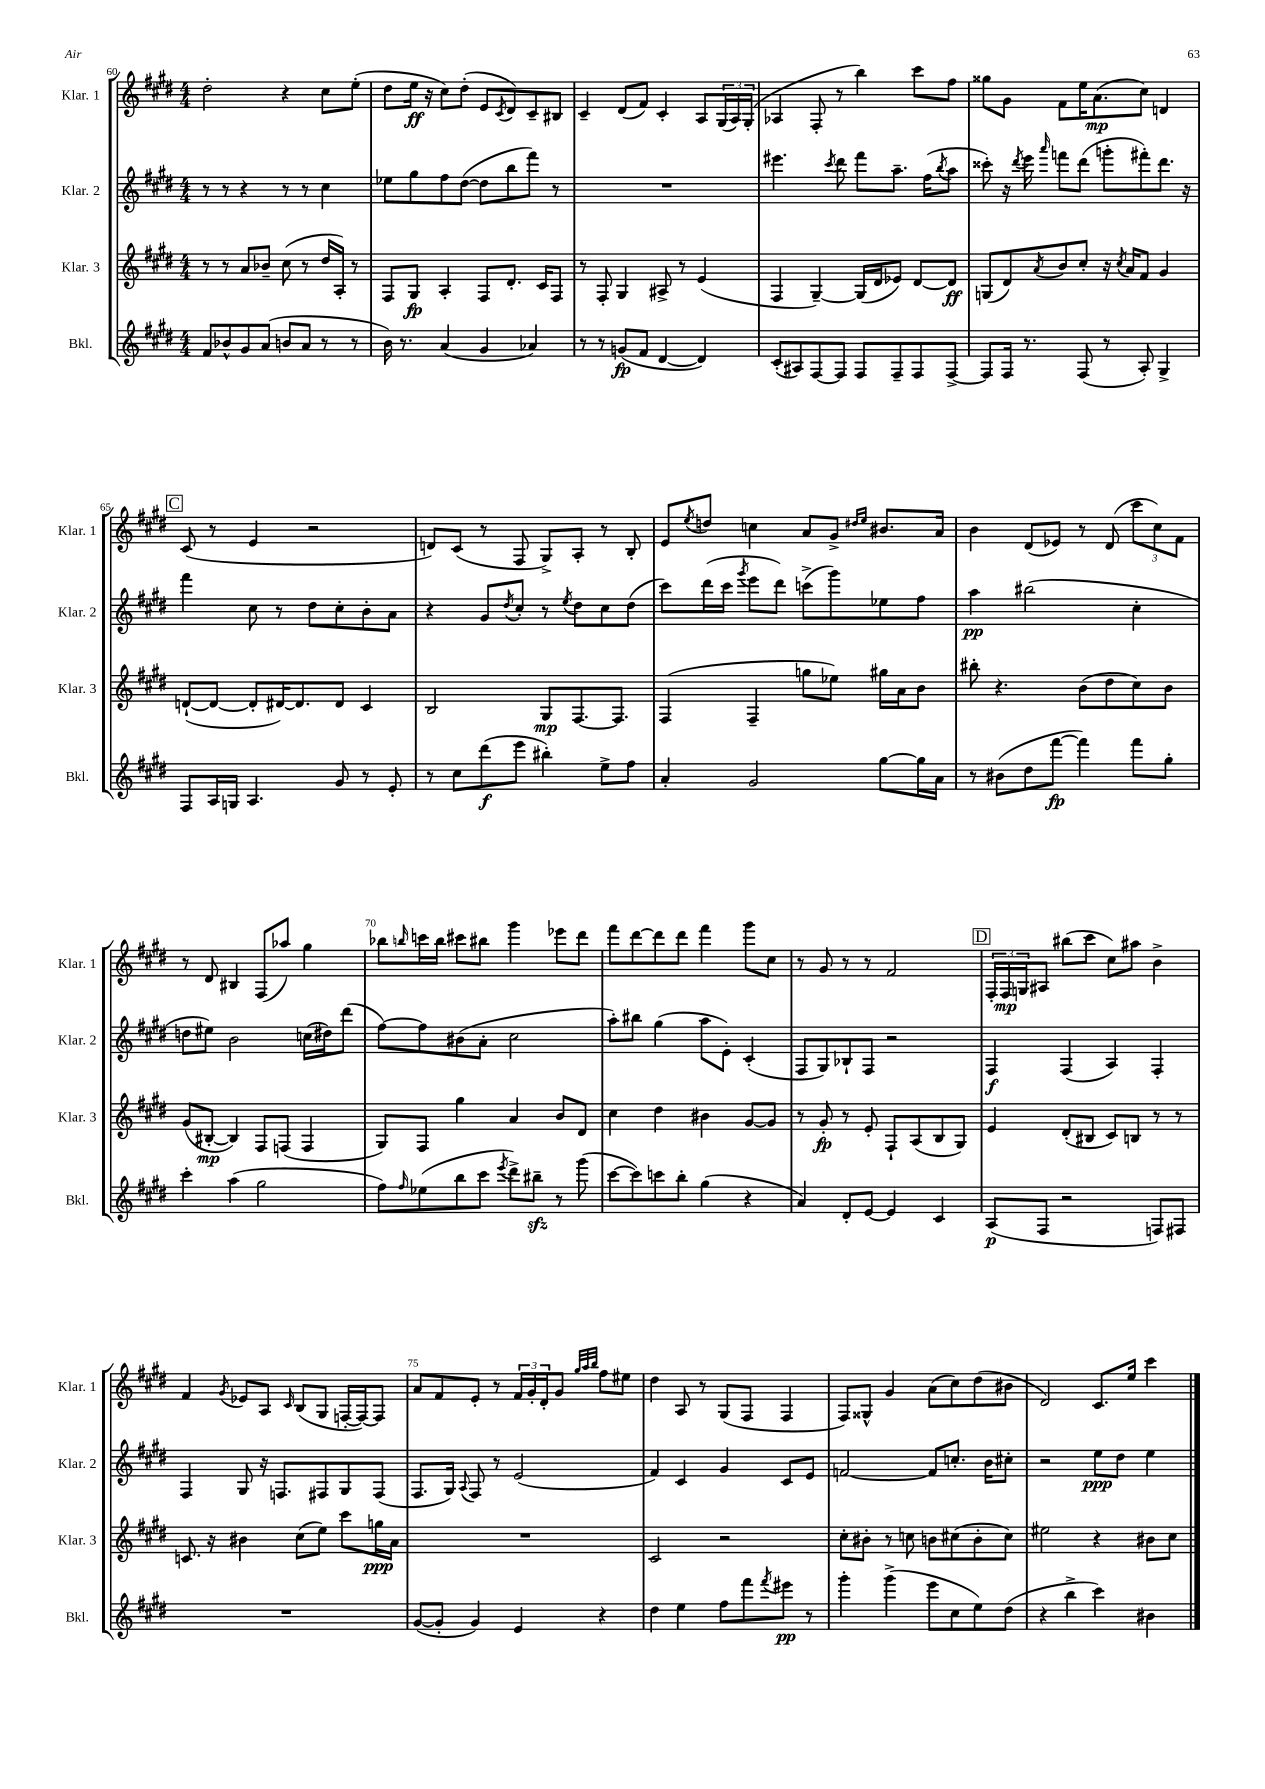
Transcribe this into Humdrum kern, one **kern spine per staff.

**kern	**kern	**kern	**kern
*staff4	*staff3	*staff2	*staff1
*clefG2	*clefG2	*clefG2	*clefG2
*k[f#c#g#d#]	*k[f#c#g#d#]	*k[f#c#g#d#]	*k[f#c#g#d#]
*M4/4	*M4/4	*M4/4	*M4/4
8f#	8r	8r	2dd#'
8b-^^	8r	8r	.
8g#	8a	4r	.
(8a	8b-~	.	.
8b	(8cc#	8r	4r
8a	8r	8r	.
8r	16dd#	4cc#	8cc#
.	16A')	.	.
8r	8r	.	(8ee'
=	=	=	=
16b)	8F#	8ee-	8dd#
8.r	.	.	.
.	8G#	8gg#	16ee
.	.	.	16r
(4a	4A'	8ff#	8cc#)
.	.	([8dd#	(8dd#'
4g#	8F#	8dd#]	8e
.	.	.	8qc#
.	8.d#'	8bb	8d#)
4a-)	.	8fff#)	8c#~
.	16c#	.	.
.	8F#	8r	8B#
=	=	=	=
8r	8r	1r	4c#~
8r	8F#'	.	.
(8g	4G#	.	(8d#
8f#	.	.	8f#)
[4d#	8A#^	.	4c#'
.	8r	.	.
4d#])	(4e	.	8A
.	.	.	(24G#
.	.	.	24A)
.	.	.	(24G#'
=	=	=	=
(8c#'	4F#	4.eee#	4A-
8A#)	.	.	.
[8F#	[4G#~)	.	8F#'
.	.	8qccc#	.
8F#]	.	8ddd#	8r
8F#	(16G#]	8fff#	4bb)
.	16d#	.	.
8F#~	8e-)	8.aa~	.
8F#	[8d#	.	8ccc#
.	.	(16ff#	.
.	.	8qbb	.
[8F#^	8d#]	8aa	8ff#
=	=	=	=
8F#]	(8G	8ccc##')	8gg##
16F#	8d#)	16r	8g#
.	.	8qddd#	.
8.r	.	16eee	.
.	8qa	16qqaaa	.
.	8b	8fff	8f#
(8F#	8cc#'	(8ddd#	16ee
.	.	.	(8.a
8r	16r	8ggg'	.
.	8qcc#	.	.
.	16a	.	.
8A')	8f#	8fff#')	8cc#)
4G#^	4g#	8.ddd#	4d
.	.	16r	.
=	=	=	=
8F#	([8d`	4fff#	(8c#
16A	8d_	.	8r
16G	.	.	.
4.A	8d']	8cc#	4e
.	[16d#)	8r	.
.	8.d#]	.	.
.	.	8dd#	2r
8g#	8d#	8cc#'	.
8r	4c#	8b'	.
8e'	.	8a	.
=	=	=	=
8r	2B	4r	8d)
8cc#	.	.	(8c#
(8ddd#	.	8g#	8r
.	.	8qdd#	.
8eee	.	8cc#'	8F#
4bb#')	8G#	8r	8G#^)
.	.	8qee	.
.	[8.F#	8dd#	8A'
8ee^	.	8cc#	8r
.	8.F#]	.	.
8ff#	.	(8dd#	8B'
=	=	=	=
4a'	(4F#	8ccc#)	8e
.	.	.	8qee
.	.	(16ddd#	8dd
.	.	16ccc#	.
.	.	8qggg#	.
2g#	4F#~	8eee	4cc
.	.	8ddd#)	.
.	8gg	(8ccc^	8a
.	8ee-)	8ggg#)	8g#^
.	.	.	16qqdd#
.	.	.	16qqee
[8gg#	16gg#	8ee-	8.b#
.	16a	.	.
16gg#]	8b	8ff#	.
16a	.	.	16a
=	=	=	=
8r	8bb#'	4aa	4b
(8b#	4.r	.	.
8dd#	.	(2bb#	(8d#
[8fff#	.	.	8e-)
4fff#])	(8b	.	8r
.	8dd#	.	(8d#
8fff#	8cc#)	4cc#'	12ccc#
.	.	.	12cc#)
8gg#'	8b	.	.
.	.	.	12f#
=	=	=	=
4ccc#'	(8g#	8dd	8r
.	[8B#'	8ee#)	8d#
(4aa	4B#])	2b	4B#
2gg#	8F#	.	(8F#
.	(8F	.	8aa-)
.	4F	(16cc	4gg#
.	.	16dd#)	.
.	.	(8ddd#	.
=	=	=	=
8ff#)	8G#)	[8ff#)	8bb-
16qqff#	.	.	16qqbb
(8ee-	8F#	8ff#]	16ccc
.	.	.	16bb
8bb	4gg#	(8b#	8ccc#
8ccc#	.	8a'	8bb#
8qeee	.	.	.
8ddd#^)	4a	2cc#	4ggg#
8bb#~	.	.	.
8r	8b	.	8eee-
(8ggg#	8d#	.	8ddd#
=	=	=	=
[8ccc#	4cc#	8aa')	8fff#
8ccc#])	.	8bb#	[8ddd#
8ccc	4dd#	(4gg#	8ddd#]
8bb'	.	.	8ddd#
(4gg#	4b#	8aa	4fff#
.	.	8e')	.
4r	[8g#	(4c#'	8ggg#
.	8g#]	.	8cc#
=	=	=	=
4a)	8r	8F#	8r
.	8g#'	8G#)	8g#
8d#'	8r	8B-`	8r
[8e	8e'	8F#	8r
4e]	8F#`	2r	2f#
.	(8A	.	.
4c#	8B	.	.
.	8G#)	.	.
=	=	=	=
(8A	4e	4F#	24F#'
.	.	.	24F#
.	.	.	24G
8F#	.	.	8A#
2r	(8d#'	(4F#	(8bb#
.	8B#	.	8ccc#
.	8c#)	4A)	8cc#)
.	8B	.	8aa#
8F)	8r	4F#'	4b^
8F#	8r	.	.
=	=	=	=
1r	8.c	4F#	4f#
.	16r	.	.
.	.	.	8qg#
.	4b#	8G#	8e-
.	.	16r	8A
.	.	8.F	.
.	.	.	16qqc#
.	(8cc#	.	(8B
.	8ee)	8F#	8G#
.	8ccc#	8G#	[16F'
.	.	.	16F_)
.	16gg	(8F#	8F]
.	16a	.	.
=	=	=	=
([8g#	1r	8.F#	8a
8g#']	.	.	8f#
.	.	16G#)	.
.	.	8qqA	.
4g#)	.	8F#	8e'
.	.	8r	8r
4e	.	(2e	24f#
.	.	.	24g#'
.	.	.	24d#'
.	.	.	8g#
.	.	.	32qqgg#
.	.	.	32qqaa
.	.	.	32qqbb
4r	.	.	8ff#
.	.	.	8ee#
=	=	=	=
4dd#	2c#	4f#)	4dd#
4ee	.	4c#	8A
.	.	.	8r
8ff#	2r	4g#	(8G#
8fff#	.	.	8F#
8qfff#	.	.	.
8eee#	.	8c#	4F#
8r	.	8e	.
=	=	=	=
4ggg#'	8cc#'	[2f	8F#)
.	8b#'	.	8G##^^
(4ggg#^	8r	.	4g#
.	8cc	.	.
8eee	8b	8f]	(8a
8cc#	(8cc#	8.cc'	8cc#)
8ee)	8b'	.	(8dd#
.	.	16b	.
(8dd#	8cc#)	8cc#'	8b#
=	=	=	=
4r	2ee#	2r	2d#)
4bb^	.	.	.
4ccc#)	4r	8ee	8.c#
.	.	8dd#	.
.	.	.	16ee
4b#	8b#	4ee	4ccc#
.	8cc#	.	.
==	==	==	==
*-	*-	*-	*-
